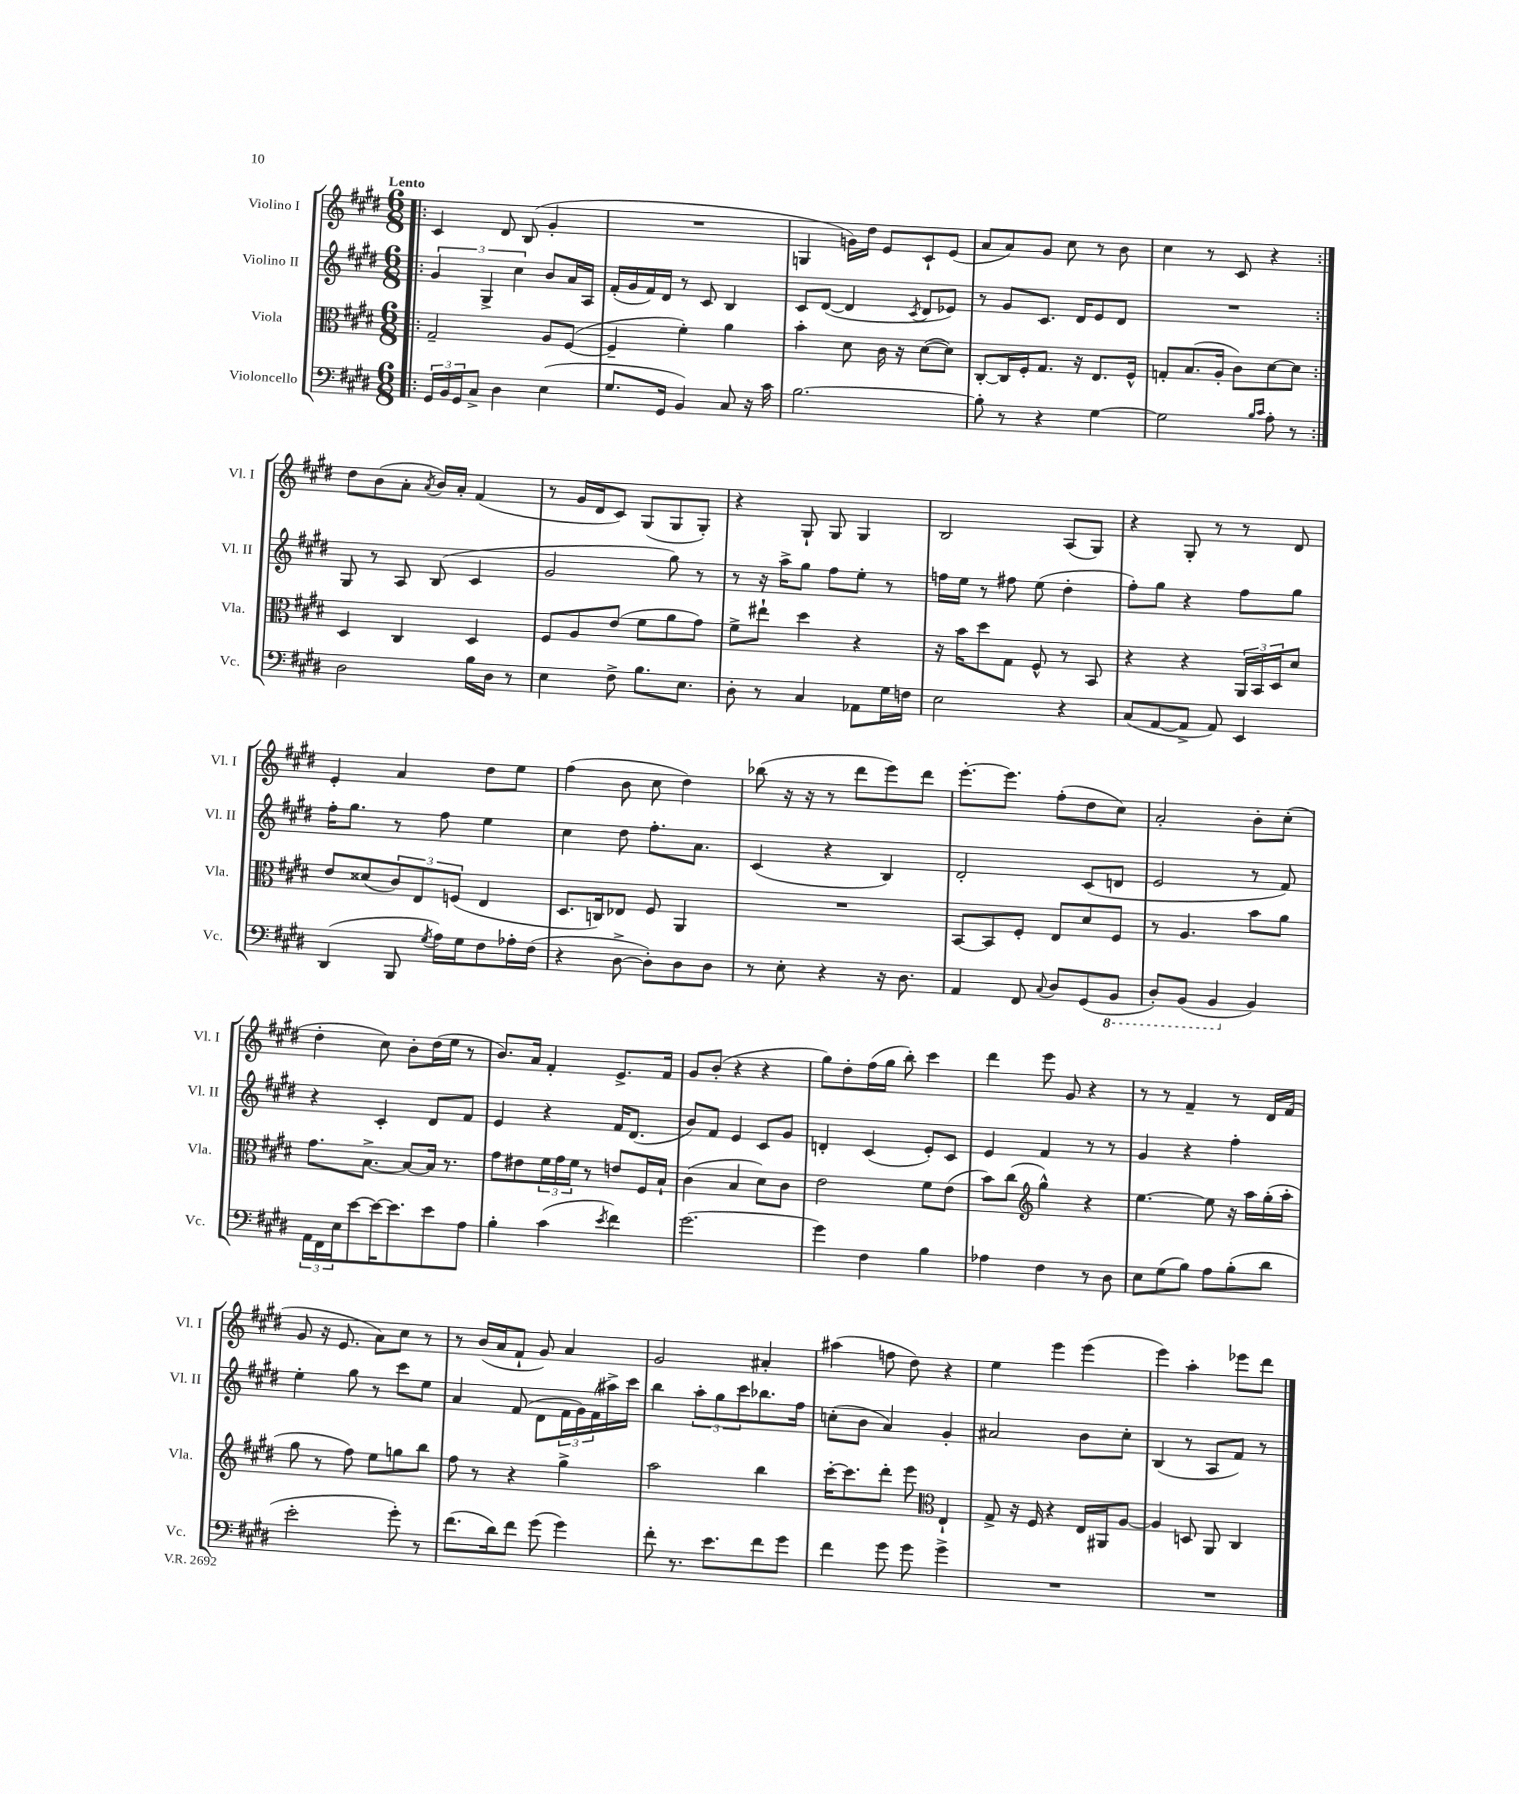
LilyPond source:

<<
\new StaffGroup <<
\new Staff = "s0" \with { instrumentName = "Violino I" shortInstrumentName = "Vl. I" } {
    \clef treble \key e \major \numericTimeSignature \time 6/8 \tempo "Lento"
    \repeat volta 2 { \bar ".|:" cis'4 dis'8 b8( gis'4-. |
    R2. |
    g4 g'16) dis''16 e'8 cis'8-! e'8( |
    a'8 a'8) gis'8 cis''8 r8 b'8 |
    cis''4 r8 cis'8 r4 | }
    dis''8 b'8( a'8-. \acciaccatura { a'8 } b'16) a'16-. fis'4( |
    r8 gis'16 dis'16 cis'8) gis8( gis8 gis8-.) |
    r4 gis8-! gis8 gis4 |
    b2 a8( gis8) |
    r4 gis8-. r8 r8 dis'8 |
    e'4-. a'4 dis''8 e''8 |
    fis''4( b'8 cis''8 dis''4) |
    bes''8( r16 r16 r8 dis'''8 e'''8) dis'''8 |
    e'''8.~-. e'''8. fis''8-.( dis''8 cis''8) |
    a'2-. b'8-. cis''8-.( |
    dis''4-. cis''8) b'8-. dis''16( e''16 r8 |
    b'8.) a'16 fis'4-. e'8.-> fis'16 |
    gis'8 b'8-.( r4 r4 |
    gis''8) dis''8-. fis''16( gis''16 b''8-.) cis'''4 |
    dis'''4 e'''8 gis'8 r4 |
    r8 r8 fis'4-- r8 dis'16 fis'16( |
    gis'8 r16 e'8. a'8) cis''8 r8 |
    r8 b'16( a'16 fis'8-! gis'8) a'4 |
    gis'2 ais'4-. |
    ais''4( f''8 dis''8) r4 |
    e''4 e'''4 e'''4( |
    e'''4) a''4-. ees'''8 dis'''8 \bar "|." |
}
\new Staff = "s1" \with { instrumentName = "Violino II" shortInstrumentName = "Vl. II" } {
    \clef treble \key e \major \numericTimeSignature \time 6/8
    \repeat volta 2 { \bar ".|:" \tuplet 3/2 { gis'4 gis4-> cis''4 } b'8 a'16 a16 |
    fis'16-.( gis'16 fis'16) dis'16 r8 cis'8 b4 |
    cis'8 dis'8~( dis'4 \acciaccatura { cis'8 } dis'8 ees'8) |
    r8 gis'8 cis'8. dis'16 e'8 dis'8 |
    R2. | }
    gis8 r8 a8 b8( cis'4 |
    gis'2 gis''8) r8 |
    r8 r16 a''16-> gis''8 fis''8 e''8-. r8 |
    f''16 e''16 r8 fis''8 e''8( dis''4-. |
    fis''8-.) gis''8 r4 fis''8 gis''8 |
    fis''16-. gis''8. r8 fis''8 e''4 |
    cis''4 dis''8 fis''8.-. a'8. |
    cis'4( r4 b4) |
    dis'2-. cis'8( d'8 |
    e'2 r8 fis'8) |
    r4 cis'4-. dis'8 fis'8 |
    e'4 r4 fis'16 dis'8.( |
    b'8) fis'8 e'4 cis'8 gis'8 |
    d'4-. cis'4( e'8-.) cis'8 |
    e'4 fis'4 r8 r8 |
    gis'4 r4 fis''4-. |
    e''4-. gis''8 r8 cis'''8 e''8 |
    a'4 fis'8( dis'8 \tuplet 3/2 { fis'16 gis'16) fis'16( } ais''16->) cis'''16 |
    b''4 \tuplet 3/2 { a''8-. gis''8 cis'''8 } bes''8. fis''16 |
    c''8-.( b'8 a'4) gis'4-. |
    ais'2 b'8 cis''8-. |
    b4( r8 a8 fis'8) r8 \bar "|." |
}
\new Staff = "s2" \with { instrumentName = "Viola" shortInstrumentName = "Vla." } {
    \clef alto \key e \major \numericTimeSignature \time 6/8
    \repeat volta 2 { \bar ".|:" gis2-- a8 fis8~( |
    fis4-- fis'4-.) a'4 |
    b'4-. dis'8 cis'16 r16 dis'8~( dis'8) |
    cis8~-. cis16 fis16-. gis8. r16 e8. fis16-^ |
    g8-. b8.( a16-. cis'8) dis'8~ dis'8 | }
    dis4 cis4 dis4 |
    fis8 a8 e'8( fis'8 a'8 gis'8) |
    fis'8-> eis''8-! dis''4 r4 |
    r16 b'16 dis''8 gis8 fis8-^ r8 b,8 |
    r4 r4 \tuplet 3/2 { a,16 b,16 dis16 } dis'8 |
    e'8 disis'8( \tuplet 3/2 { cis'8) e8 f8( } e4 |
    dis8. c16) ees8 fis8 a,4 |
    R2. |
    b,8~ b,8 fis8-. e8 dis'8 fis8 |
    r8 a4. b'8 a'8 |
    gis'8. b8.~-> b8~ b16 r8. |
    gis'8 eis'8 \tuplet 3/2 { fis'16 gis'16 fis'16 } r8 e'8 fis16 b16-! |
    cis'4( b4 dis'8) cis'8 |
    e'2 fis'8 e'8( |
    b'8) cis''8( \clef treble gis''4-^) r4 |
    e''4.~ e''8 r16 a''16 gis''16-.( a''16-. |
    gis''8 r8 fis''8) e''8 g''8 b''8 |
    fis''8 r8 r4 gis''4-> |
    a''2 b''4 |
    cis'''16~-. cis'''8. dis'''8-. e'''8 \clef alto e4-! |
    gis8-> r16 fis16 r4 e16 ais,16 a8~ |
    a4 d8 a,8 cis4 \bar "|." |
}
\new Staff = "s3" \with { instrumentName = "Violoncello" shortInstrumentName = "Vc." } {
    \clef bass \key e \major \numericTimeSignature \time 6/8
    \repeat volta 2 { \bar ".|:" \tuplet 3/2 { gis,16 b,16 gis,16 } cis8-> dis4 e4( |
    gis8. gis,16 b,4) cis8 r16 cis'16 |
    b2.~ |
    b8-. r8 r4 gis4~ |
    gis2 \grace { b16 cis'16 } a8-. r8 | }
    dis2 b16 dis16 r8 |
    e4 fis8-> b8. e8. |
    dis8-. r8 cis4 aes,8 gis16 f16 |
    e2 r4 |
    cis8( a,8~ a,8-> a,8) e,4 |
    dis,4( b,,8 \acciaccatura { gis8 } a16) gis16 fis8 aes16-. fis16( |
    r4 dis8~-> dis8-.) dis8 dis8 |
    r8 e8-. r4 r16 dis8. |
    a,4 fis,8 \appoggiatura { cis8 } dis8 gis,8( \ottava #-1 b,,8 |
    dis,8-.) b,,8( b,,4 \ottava #0 b,4) |
    \tuplet 3/2 { a,16 fis,16 e16 } e'8~ e'16~ e'8. e'8 a8 |
    b4-. cis'4( \acciaccatura { e'8 } fis'4) |
    gis'2.~ |
    gis'4 fis4 b4 |
    aes4 fis4 r8 dis8 |
    e8 gis8( b8) a8 b8-.( dis'8 |
    e'2-. gis'8-.) r8 |
    fis'8.( dis'16) fis'8 gis'8( gis'4) |
    fis'8-. r8. e'8. fis'8 gis'8 |
    fis'4 gis'8 gis'8 gis'4-> |
    R2. |
    R2. \bar "|." |
}
>>
>>
\layout { \context { \Score \remove "Bar_number_engraver" } }
